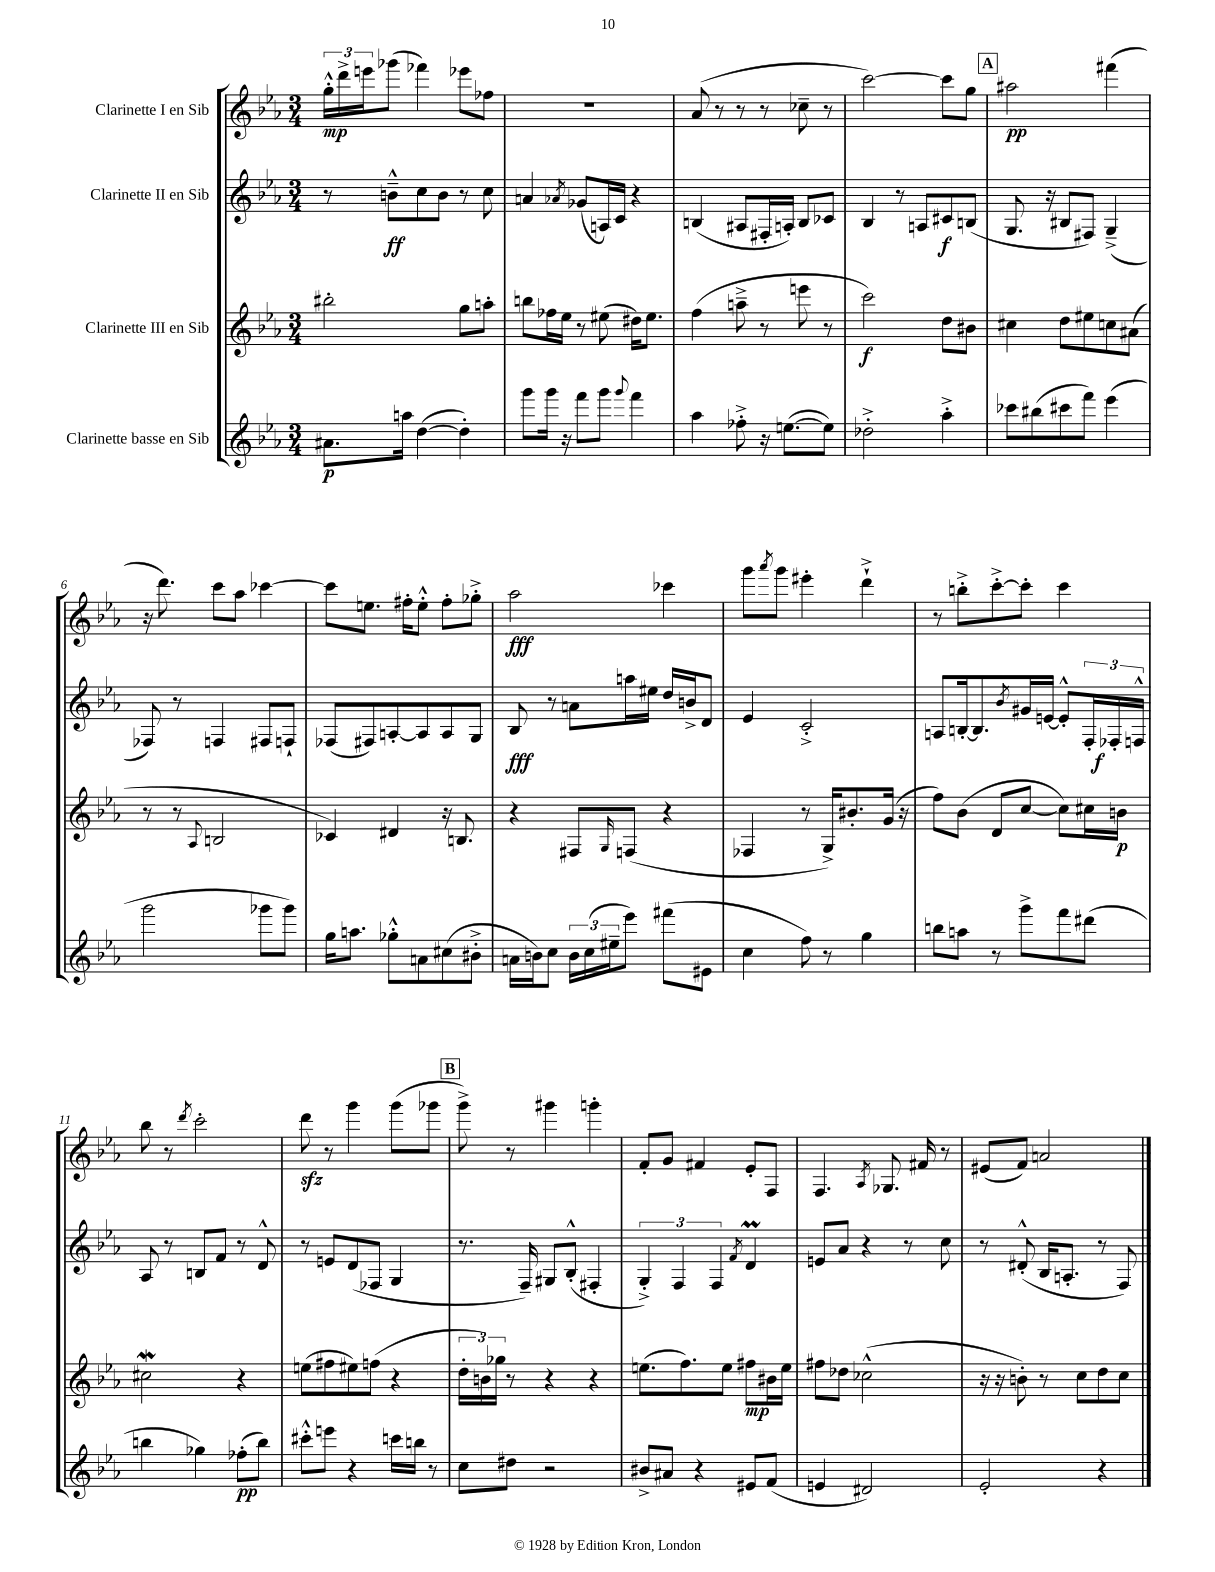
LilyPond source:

<<
\new StaffGroup <<
\new Staff = "s0" \with { instrumentName = "Clarinette I en Sib" } {
    \clef treble \key ees \major \numericTimeSignature \time 3/4
    \tuplet 3/2 { g''16-.-^\mp d'''16-> e'''16 } ges'''8( fes'''4) ees'''8 fes''8 |
    R2. |
    aes'8( r8 r8 r8 ces''8-- r8 |
    c'''2~) c'''8 g''8 |
    \mark \markup { \box "A" } ais''2\pp fis'''4( |
    r16 d'''8.) c'''8 aes''8 ces'''4~ |
    ces'''8 e''8. fis''16-. e''8-.-^ fis''8-. ges''8-.-> |
    aes''2\fff ces'''4 |
    g'''8 \acciaccatura { aes'''8 } g'''8 eis'''4-. d'''4-!-> |
    r8 b''8-.-> c'''8~-.-> c'''8-. c'''4 |
    bes''8 r8 \acciaccatura { d'''8 } c'''2-. |
    d'''8\sfz r8 g'''4 g'''8( ges'''8 |
    \mark \markup { \box "B" } g'''8->) r8 gis'''4 g'''4-. |
    f'8-. g'8 fis'4 ees'8-. f8 |
    f4. \acciaccatura { aes8 } ges8. fis'16 r8 |
    eis'8( f'8) a'2 \bar "|." |
}
\new Staff = "s1" \with { instrumentName = "Clarinette II en Sib" } {
    \clef treble \key ees \major \numericTimeSignature \time 3/4
    r8 b'8---^\ff c''8 b'8 r8 c''8 |
    a'4 \acciaccatura { aes'8 } ges'8( a16) c'16 r4 |
    b4( ais8 fis16-. a16-.) b8 ces'8 |
    bes4 r8 a8 cis'8\f b8( |
    \mark \markup { \box "A" } g8. r16 bis8 fis8) g4--->( |
    fes8) r8 f4 fis8 f8-! |
    fes8( fis8) a8~-. a8 a8 g8 |
    bes8\fff r8 a'8 a''16 eis''16 d''16 b'16-> d'8 |
    ees'4 c'2-.-> |
    a8 b16~-. b8. \acciaccatura { bes'8 } gis'16 e'16~ e'8-.-^ \tuplet 3/2 { f16-. fes16-.\f f16-^ } |
    aes8 r8 b8 f'8 r8 d'8-^ |
    r8 e'8 d'8( fes8 g4 |
    \mark \markup { \box "B" } r8. f16--) gis8 bes8-.-^( fis4-. |
    \tuplet 3/2 { g4-.->) f4 f4 } \acciaccatura { f'8 } d'4\prall |
    e'8 aes'8 r4 r8 c''8 |
    r8 dis'8-.-^( bes16 a8.-. r8 f8) \bar "|." |
}
\new Staff = "s2" \with { instrumentName = "Clarinette III en Sib" } {
    \clef treble \key ees \major \numericTimeSignature \time 3/4
    bis''2-. g''8 a''8-. |
    b''8 fes''16 ees''16 r8 eis''8( dis''16) eis''8. |
    f''4( a''8---> r8 e'''8 r8 |
    c'''2\f) d''8 bis'8 |
    \mark \markup { \box "A" } cis''4 d''8 eis''8 c''8 ais'8( |
    r8 r8 \appoggiatura { aes8 } b2 |
    ces'4) dis'4 r16 b8. |
    r4 fis8 \grace { g16 } f8( r4 |
    fes4 r8 g16->) bis'8.-. g'16( r16 |
    f''8) bes'8( d'8 c''8~ c''8) cis''16 b'16\p |
    cis''2\mordent r4 |
    e''8( fis''8 eis''8) f''8( r4 |
    \mark \markup { \box "B" } \tuplet 3/2 { d''16-. b'16) ges''16 } r8 r4 r4 |
    e''8.( f''8.) e''8 fis''8\mp bis'16 e''16 |
    fis''8 des''8 ces''2-^( |
    r16 r16 b'8-.) r8 c''8 d''8 c''8 \bar "|." |
}
\new Staff = "s3" \with { instrumentName = "Clarinette basse en Sib" } {
    \clef treble \key ees \major \numericTimeSignature \time 3/4
    ais'8.\p a''16 d''4~( d''4-.) |
    g'''8 g'''16 r16 f'''8 g'''8 \appoggiatura { g'''8 } f'''4 |
    aes''4 fes''8-.-> r16 e''8.~( e''8) |
    des''2-.-> aes''4-.-> |
    \mark \markup { \box "A" } ces'''8 bis''8( cis'''8 f'''8) ees'''4( |
    g'''2 ges'''8 ges'''8) |
    g''16 a''8. ges''8-.-^ a'8 cis''8( bis'8-.-> |
    a'16 b'16) c''8 \tuplet 3/2 { b'16 c''16( eis''16-- } ees'''8) fis'''8( eis'8 |
    c''4 f''8) r8 g''4 |
    b''8 a''8 r8 g'''8-> f'''8 dis'''8( |
    b''4 ges''4) fes''8-.\pp( b''8) |
    cis'''8-.-^ e'''8 r4 c'''16 b''16 r8 |
    \mark \markup { \box "B" } c''8 dis''8 r2 |
    bis'8-> ais'8 r4 eis'8 f'8( |
    e'4 dis'2) |
    ees'2-. r4 \bar "|." |
}
>>
>>
